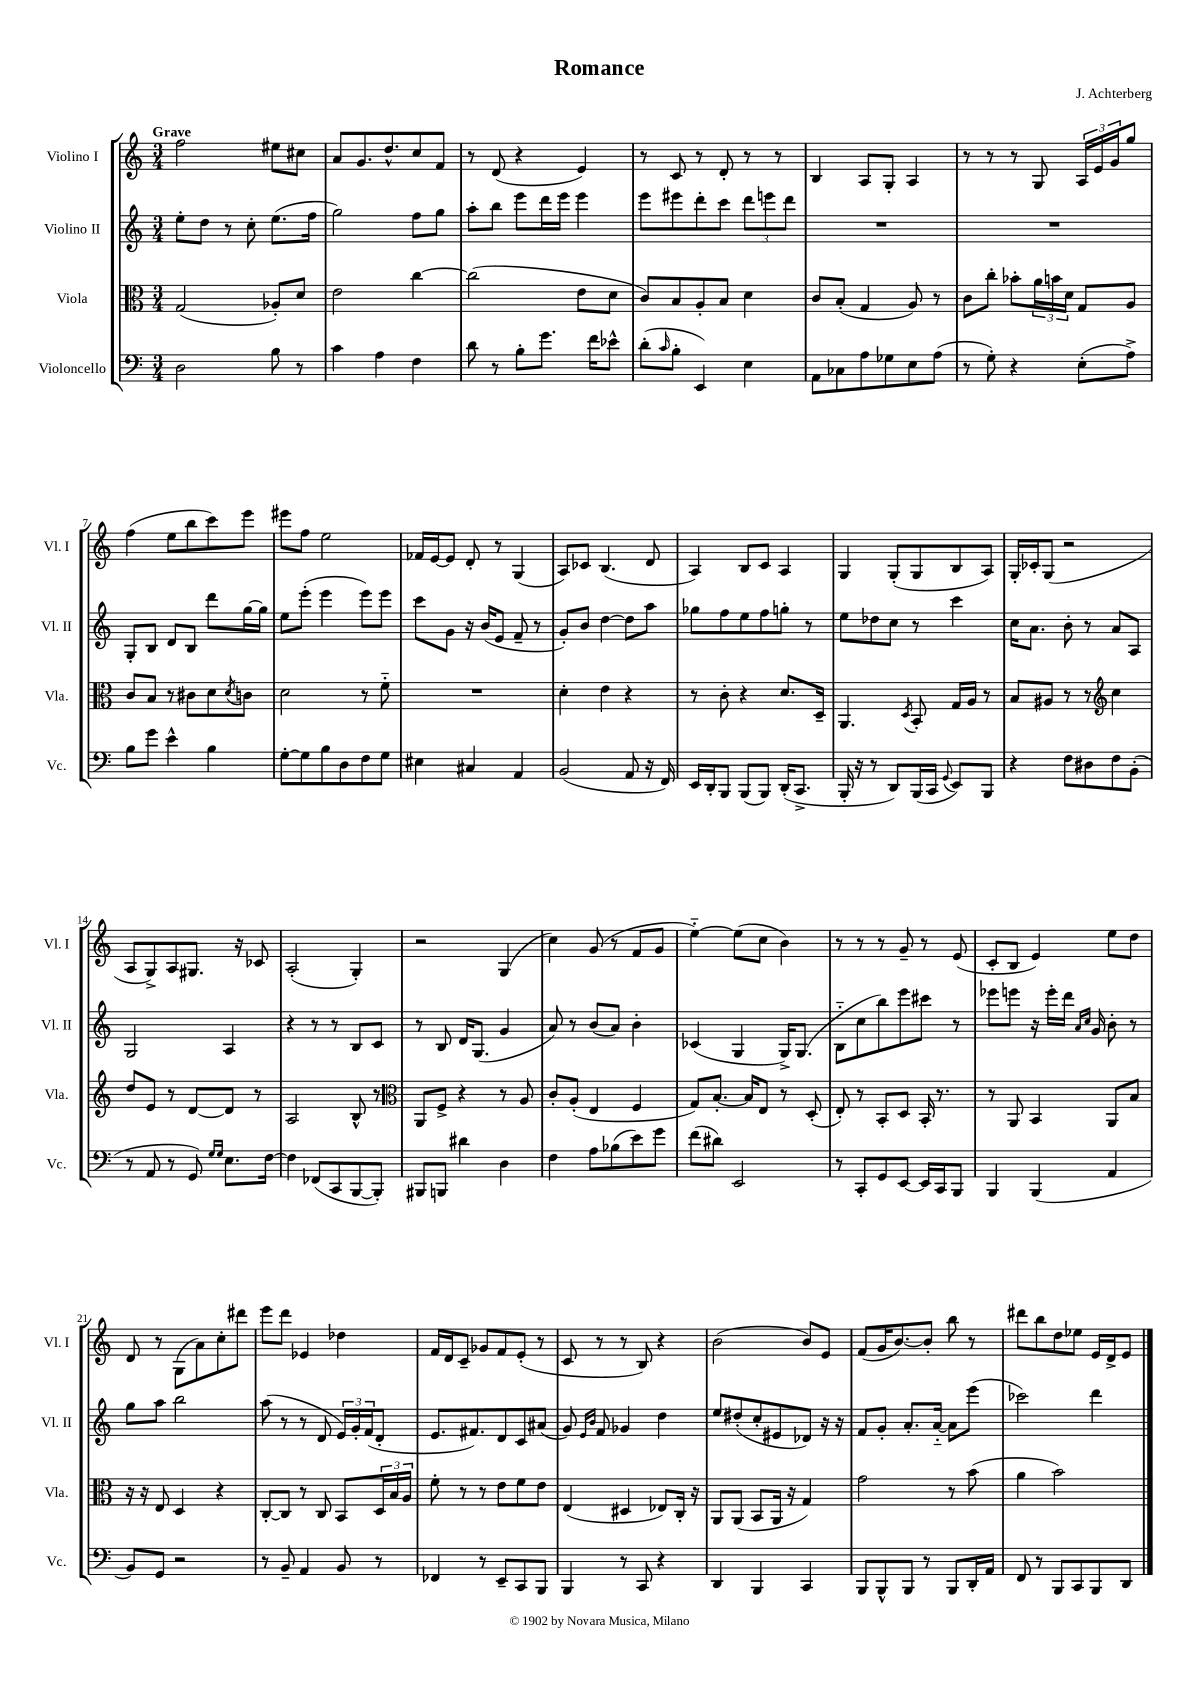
\header { title = "Romance" composer = "J. Achterberg" }
<<
\new StaffGroup <<
\new Staff = "s0" \with { instrumentName = "Violino I" shortInstrumentName = "Vl. I" } {
    \clef treble \key c \major \numericTimeSignature \time 3/4 \tempo "Grave"
    f''2 eis''8 cis''8 |
    a'8 g'8. d''8.-^ c''8 f'8 |
    r8 d'8( r4 e'4) |
    r8 c'8 r8 d'8-. r8 r8 |
    b4 a8 g8-. a4 |
    r8 r8 r8 g8 \tuplet 3/2 { a16 e'16 g'16 } g''8 |
    f''4( e''8 b''8 c'''8) e'''8 |
    eis'''8 f''8 e''2 |
    fes'16 e'16~ e'8 d'8-. r8 g4( |
    a8) ces'8 b4.( d'8 |
    a4) b8 c'8 a4 |
    g4 g8-.( g8 b8 a8) |
    g16-. ces'16-. g8( r2 |
    a8 g8->) a8 gis8. r16 ces'8 |
    a2-.( g4-.) |
    r2 g4( |
    c''4) g'8( r8 f'8 g'8 |
    e''4~-_) e''8( c''8 b'4) |
    r8 r8 r8 g'8-- r8 e'8( |
    c'8-. b8 e'4) e''8 d''8 |
    d'8 r8 g8( a'8) c''8-. dis'''8 |
    e'''8 d'''8 ees'4 des''4 |
    f'16 d'16 c'8-- ges'8 f'8 e'8-.( r8 |
    c'8 r8 r8 b8) r4 |
    b'2( b'8) e'8 |
    f'8( g'16 b'8.~) b'8-. b''8 r8 |
    dis'''8 b''8 d''8 ees''8 e'16 d'16-> e'8 \bar "|." |
}
\new Staff = "s1" \with { instrumentName = "Violino II" shortInstrumentName = "Vl. II" } {
    \clef treble \key c \major \numericTimeSignature \time 3/4
    e''8-. d''8 r8 c''8-. e''8.( f''16 |
    g''2) f''8 g''8 |
    a''8-. b''8 e'''8 d'''16 e'''16 e'''4 |
    e'''8 eis'''8 d'''8-. c'''8 \tuplet 3/2 { d'''8 e'''8 d'''8 } |
    R2. |
    R2. |
    g8-. b8 d'8 b8 d'''8 g''16~ g''16 |
    e''8 e'''8-.( e'''4 e'''8) e'''8 |
    c'''8 g'8 r16 b'16( e'8 f'8-- r8 |
    g'8-.) b'8 d''4~ d''8 a''8 |
    ges''8 f''8 e''8 f''8 g''8-. r8 |
    e''8 des''8 c''8 r8 c'''4 |
    c''16 a'8. b'8-. r8 a'8 a8 |
    g2 a4 |
    r4 r8 r8 b8 c'8 |
    r8 b8 d'16 g8.( g'4 |
    a'8) r8 b'8( a'8) b'4-. |
    ces'4( g4 g16->) g8.( |
    b8-_ c''8 b''8) e'''8 cis'''8 r8 |
    ees'''8 e'''8 r16 e'''16-. d'''16 \grace { a'16 c''16 } g'16 b'8-. r8 |
    g''8 a''8 b''2 |
    a''8( r8 r8 d'8 \tuplet 3/2 { e'16) g'16-. f'16( } d'8-. |
    e'8. fis'8.) d'8 c'8 ais'8( |
    g'8) \grace { e'16 b'16 } f'8 ges'4 d''4 |
    e''8 dis''8-.( c''8-. eis'8 des'8) r16 r16 |
    f'8 g'8-. a'8.-. a'16~-_ a'8 e'''8( |
    ces'''2) d'''4 \bar "|." |
}
\new Staff = "s2" \with { instrumentName = "Viola" shortInstrumentName = "Vla." } {
    \clef alto \key c \major \numericTimeSignature \time 3/4
    g2( aes8-.) d'8 |
    e'2 c''4~ |
    c''2( e'8 d'8 |
    c'8) b8 a8-. b8 d'4 |
    c'8 b8-.( g4 a8) r8 |
    c'8 c''8-. bes'8-. \tuplet 3/2 { a'16 b'16 d'16 } g8 a8 |
    c'8 b8 r8 cis'8 d'8 \acciaccatura { d'8 } c'8 |
    d'2 r8 f'8-_ |
    R2. |
    d'4-. e'4 r4 |
    r8 c'8-. r4 d'8. d16-- |
    a,4. \acciaccatura { d8 } b,8-. g16 a16 r8 |
    b8 ais8 r8 r8 \clef treble c''4 |
    d''8 e'8 r8 d'8~ d'8 r8 |
    a2 b8-^ r8 |
    \clef alto a,8 f8-> r4 r8 a8 |
    c'8-. a8-.( e4 f4 |
    g8) b8.~-. b16 e8 r8 d8-.( |
    e8-.) r8 b,8-. d8 b,16-. r8. |
    r8 a,8 b,4 a,8 b8 |
    r16 r16 e8 d4 r4 |
    c8~-. c8 r8 c8 b,8 \tuplet 3/2 { d16 b16 a16 } |
    f'8-. r8 r8 e'8 f'8 e'8 |
    e4( dis4 ees8) c16-. r16 |
    a,8 a,8( b,8 a,16 r16 g4) |
    g'2 r8 b'8( |
    a'4 b'2) \bar "|." |
}
\new Staff = "s3" \with { instrumentName = "Violoncello" shortInstrumentName = "Vc." } {
    \clef bass \key c \major \numericTimeSignature \time 3/4
    d2 b8 r8 |
    c'4 a4 f4 |
    d'8 r8 b8-. g'8. f'16 ees'8-^ |
    d'8-.( \grace { c'16 } b8-. e,4) e4 |
    a,8 ces8 a8 ges8 e8 a8( |
    r8 g8-.) r4 e8-.( a8->) |
    b8 g'8 e'4-^ b4 |
    g8~-. g8 b8 d8 f8 g8 |
    eis4 cis4 a,4 |
    b,2( a,8 r16 f,16) |
    e,16 d,16-. b,,8 b,,8( b,,8) d,16-.( c,8.-> |
    b,,16-. r16 r8 d,8) b,,16( c,16 \appoggiatura { g,8 } e,8) b,,8 |
    r4 f8 dis8 f8 b,8-.( |
    r8 a,8 r8 g,8) \grace { g16 g16 } e8. f16~ |
    f4 fes,8( c,8 b,,8~ b,,8-.) |
    bis,,8 b,,8 dis'4 d4 |
    f4 a8 bes8( e'8) g'8 |
    f'8( dis'8) e,2 |
    r8 c,8-. g,8 e,8~ e,16 c,16 b,,8 |
    b,,4 b,,4( a,4 |
    b,8) g,8 r2 |
    r8 b,8-- a,4 b,8 r8 |
    fes,4 r8 e,8-- c,8 b,,8 |
    b,,4 r8 c,8 r4 |
    d,4 b,,4 c,4 |
    b,,8 b,,8-^ b,,8 r8 b,,8 d,16-. a,16 |
    f,8 r8 b,,8 c,8 b,,8 d,8 \bar "|." |
}
>>
>>
